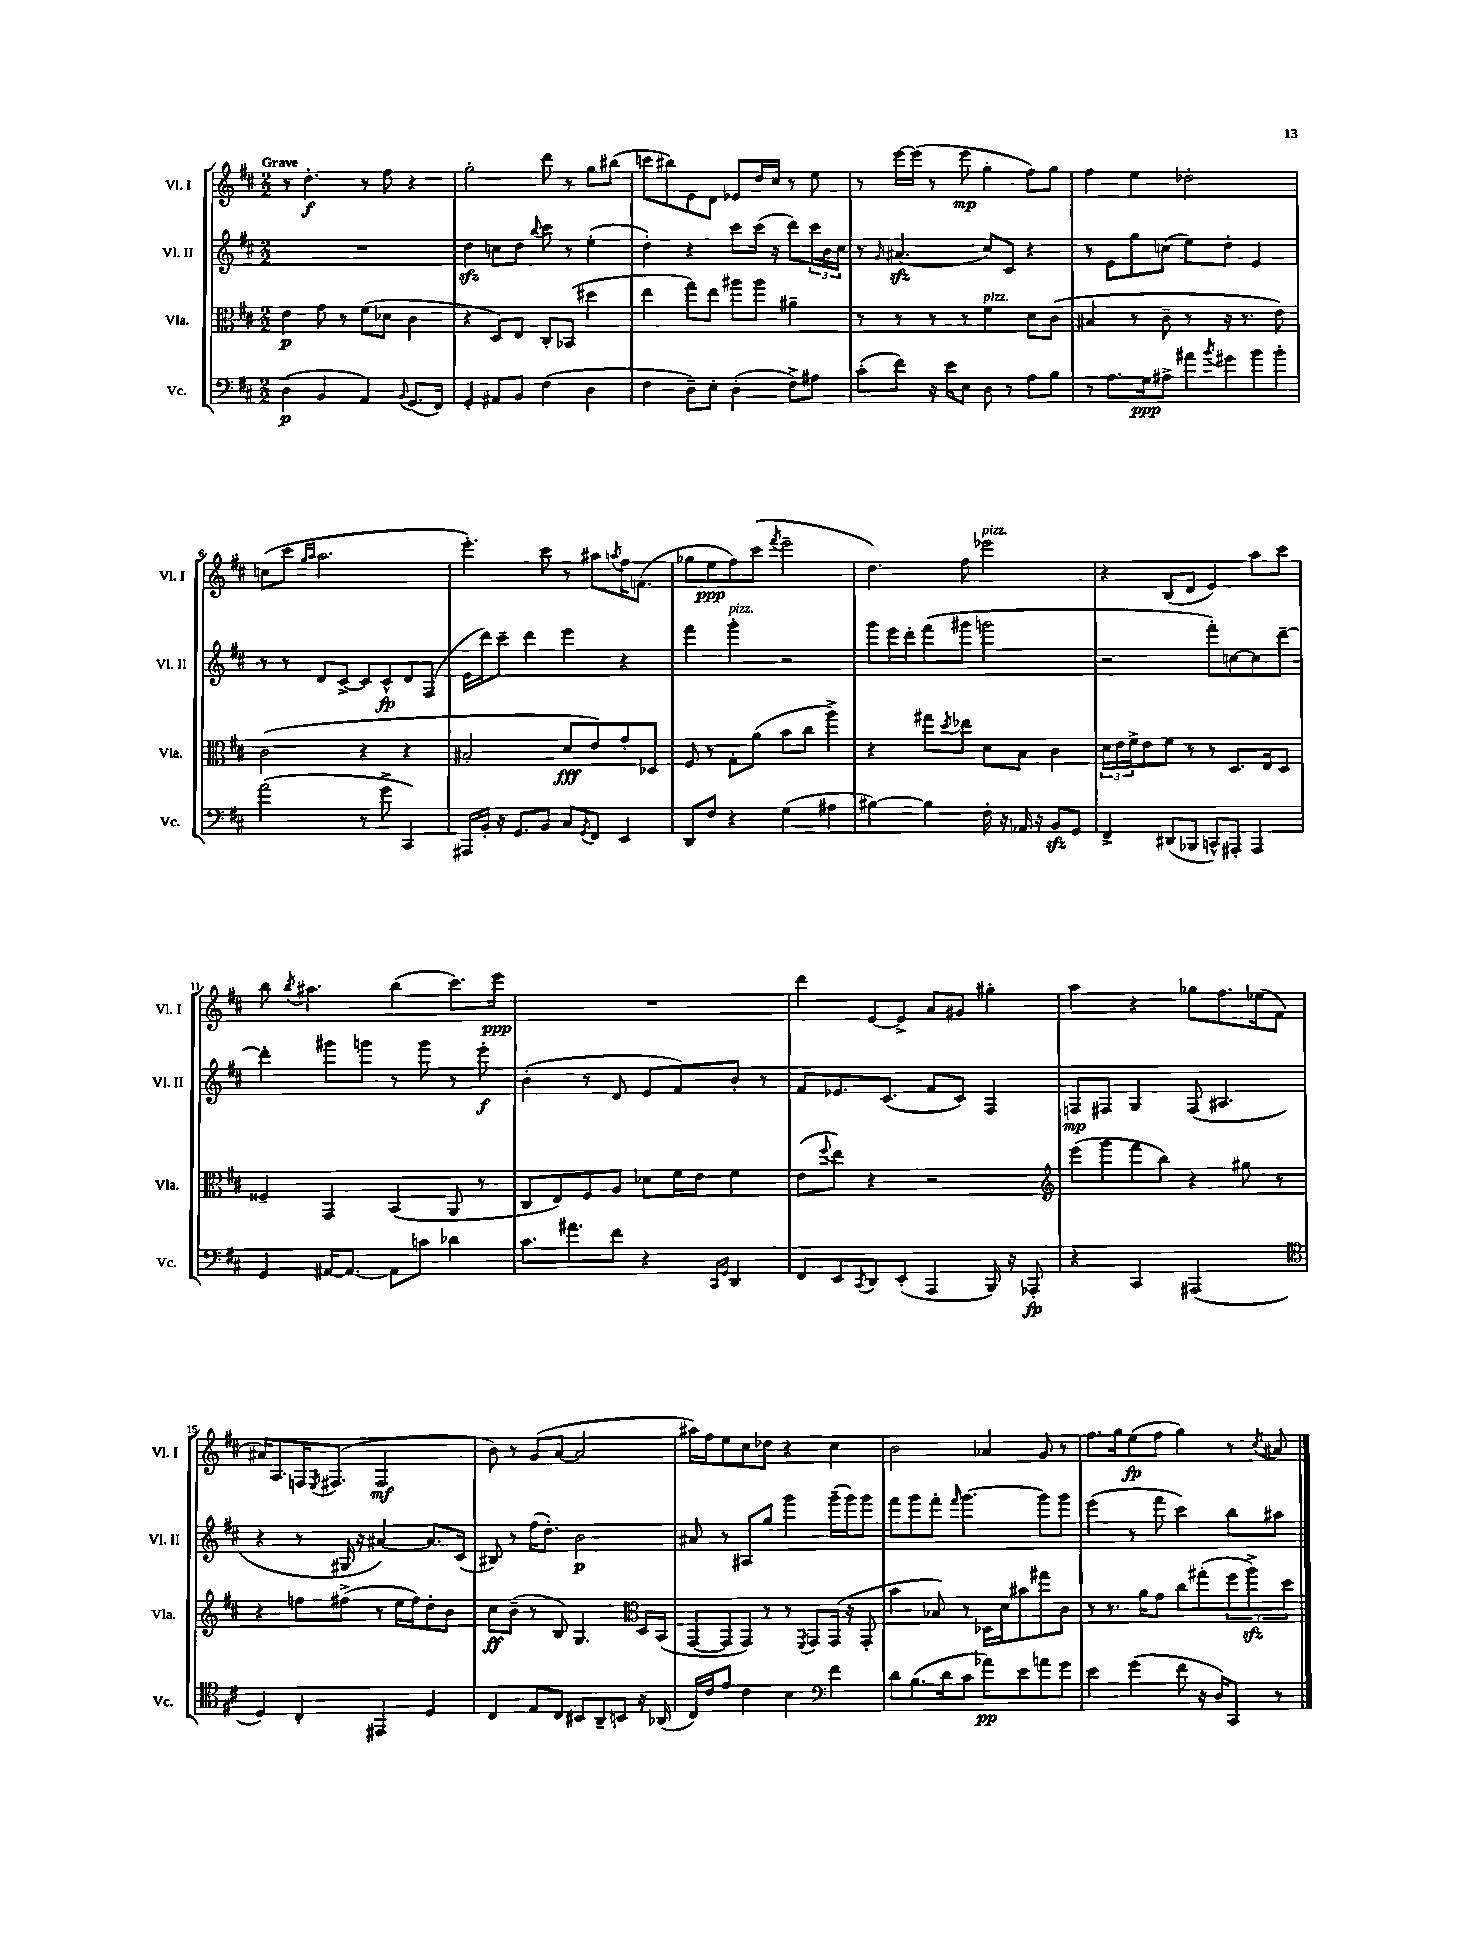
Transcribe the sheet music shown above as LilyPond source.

<<
\new StaffGroup <<
\new Staff = "s0" \with { instrumentName = "Vl. I" shortInstrumentName = "Vl. I" } {
    \clef treble \key d \major \numericTimeSignature \time 2/2 \tempo "Grave"
    r8 d''4.-.\f r8 fis''8 r4 |
    g''2-. d'''8 r8 g''8 bis''8( |
    c'''8 bis''8) e'8 d'8 ees'8 d''16 cis''16 r8 e''8 |
    r8 e'''16~ e'''16( r8 e'''8\mp g''4-. fis''8) g''8 |
    fis''4 e''4 des''2-. |
    c''8( cis'''8 \grace { g''16 a''16 } a''2. |
    e'''4.-.) cis'''8 r8 ais''8 \acciaccatura { a''8 } fis''16 f'8.( |
    ges''8 e''8\ppp fis''8) cis'''8( \acciaccatura { fis'''8 } e'''2-- |
    d''4.) fis''8 ees'''2^\markup { \italic "pizz." } |
    r4 b8( d'8 e'4) a''8 cis'''8 |
    b''8 \acciaccatura { b''8 } ais''4. b''4( cis'''8.) e'''16\ppp |
    R1 |
    d'''4 e'8~ e'8-> a'8 gis'8 gis''4-. |
    a''4 r4 ges''8 fis''8. ees''16( fis'8 |
    ais'16) a8. f16 \acciaccatura { e8 } fis8.( fis2\mf |
    b'8) r8 g'8( a'8~ a'2 |
    ais''16) fis''16 e''8 cis''8 des''8 r4 cis''4 |
    b'2 aes'4 g'8 r8 |
    fis''8. g''16 e''8\fp( fis''8 g''4) r8 \acciaccatura { cis''8 } ais'8 \bar "|." |
}
\new Staff = "s1" \with { instrumentName = "Vl. II" shortInstrumentName = "Vl. II" } {
    \clef treble \key d \major \numericTimeSignature \time 2/2
    R1 |
    d''4\sfz c''8 d''8 \appoggiatura { b''8 } cis'''8 r8 e''4-.( |
    d''4-.) r4 cis'''8 cis'''16( r16 d'''8) \tuplet 3/2 { cis'''16 b'16 cis''16 } |
    r8 \grace { g'16 } ais'4.\sfz( cis''8) cis'8 r4 |
    r8 e'8 g''8 c''8( e''8) d''8-. e'4 |
    r8 r8 d'8 cis'8~-> cis'8 cis'8-^\fp d'8 fis8( |
    e'16 d'''16) cis'''8-- d'''4 e'''4 r4 |
    fis'''4 g'''4-.^\markup { \italic "pizz." } r2 |
    g'''8 e'''16 d'''16-. fis'''8( gis'''8 g'''2 |
    r2 fis'''8-.) c''8~ c''8 d'''8~-- |
    d'''4-. gis'''8 g'''8 r8 g'''8 r8 e'''8-.\f |
    b'4-.( r8 d'8 e'8 fis'8) b'8-. r8 |
    fis'8 ees'8. cis'8.( fis'8 cis'8) fis4 |
    f8\mp fis8 g4 fis8( ais4. |
    r4 r8 gis16 r16 ais'4~) ais'8. cis'16( |
    bis8) r8 fis''16( d''8.-.) b'2\p |
    ais'8 r8 ais8 g''8 g'''4 g'''16--( g'''16) g'''8 |
    fis'''8 g'''8 fis'''8-. \grace { fis'''16 } g'''4.~ g'''8 g'''8 |
    e'''4( r8 fis'''8 cis'''4) b''8 ais''8 \bar "|." |
}
\new Staff = "s2" \with { instrumentName = "Vla." shortInstrumentName = "Vla." } {
    \clef alto \key d \major \numericTimeSignature \time 2/2
    e'4\p g'8 r8 fis'8( des'8 cis'4 |
    r4 d8) e8 cis8-. bes,8( dis''4 |
    e''4 g''8) e''8 ais''8 ais''8 ais'4-- |
    r8 r8 r8 r8 fis'4^\markup { \italic "pizz." } d'8 cis'8( |
    bis4 r8 cis'8-- r8 r16 r8. e'8) |
    cis'2( r4 r4 |
    bis2-. d'8\fff e'8) g'8-. des8 |
    fis8 r8 g8-. a'8( b'8 cis''8 a''4->) |
    r4 gis''8 \acciaccatura { d''8 } ees''8 d'8 b8 cis'4 |
    \tuplet 3/2 { d'16 e'16 fis'16-> } e'8 fis'8 r8 r8 d8. e16 d8 |
    fisis4-- g,4 b,4( a,8 r8 |
    cis8 e8) fis8 a8 des'8 fis'16 e'16 fis'4 |
    e'8( \appoggiatura { fis''8 } e''8) r4 r2 |
    \clef treble e'''8( g'''8 fis'''8 b''8) r4 gis''8 r8 |
    r4 f''8 fis''8->( r8 e''16 fis''16) d''8-. b'8 |
    cis''8\ff b'8--( r8 b8) g4. \clef alto d16 b,16( |
    g,8~ g,8 g,8) r8 r8 \acciaccatura { fis,8 } g,8 g,16( r16 g,8-. |
    b'4 bes8) r8 des16 d'16 bis'8 gis''8 cis'8 |
    r8 r8. a'16 g'8 cis''8 gis''8-.( \tuplet 3/2 { fis''8 a''8->\sfz) d''8 } \bar "|." |
}
\new Staff = "s3" \with { instrumentName = "Vc." shortInstrumentName = "Vc." } {
    \clef bass \key d \major \numericTimeSignature \time 2/2
    d4\p( b,4 a,4) \appoggiatura { b,8 } g,8.( fis,16) |
    g,4-. ais,8 b,8 fis4( d4 |
    fis4 d8--) e8-. d4-.( fis8->) ais8 |
    cis'8-.( fis'8) r16 e'16 e8 d8 r8 a8 b8 |
    r8 a8. g16\ppp ais8-> ais'8 \acciaccatura { b'8 } gis'8 b'8 b'8-. |
    a'2( r8 g'8-> cis,4) |
    ais,,16 b,16-. r16 g,8. b,8 cis8 \acciaccatura { g,8 } fis,8 e,4 |
    d,8 fis8 r4 g4( ais4 |
    bis4~) bis4 fis16-. r16 aes,16 r16 b,8\sfz g,8 |
    fis,4-> dis,8( bes,,8 c,8-^) ais,,8-. ais,,4 |
    g,4 ais,16~ ais,8.~ ais,8 c'8 des'4 |
    cis'8. ais'8. fis'8 r4 \grace { cis,16 g,16 } d,4 |
    fis,8 e,8 \acciaccatura { cis,8 } d,8 e,8-.( a,,4 b,,16) r16 aes,,8-.\fp |
    r4 cis,4 ais,,2( |
    \clef tenor d4) cis4-. eis,4 d4 |
    cis4 e8 cis8 bis,8 a,8-- b,8 r16 aes,16( |
    cis16) cis'16 e'8 cis'4 b4 \clef bass fis'4 |
    d'8 b8.( d'16 cis'8 aes'8\pp) e'8 a'8 g'8 |
    e'4 g'4( fis'8 r16 d16) cis,8 r8 \bar "|." |
}
>>
>>
